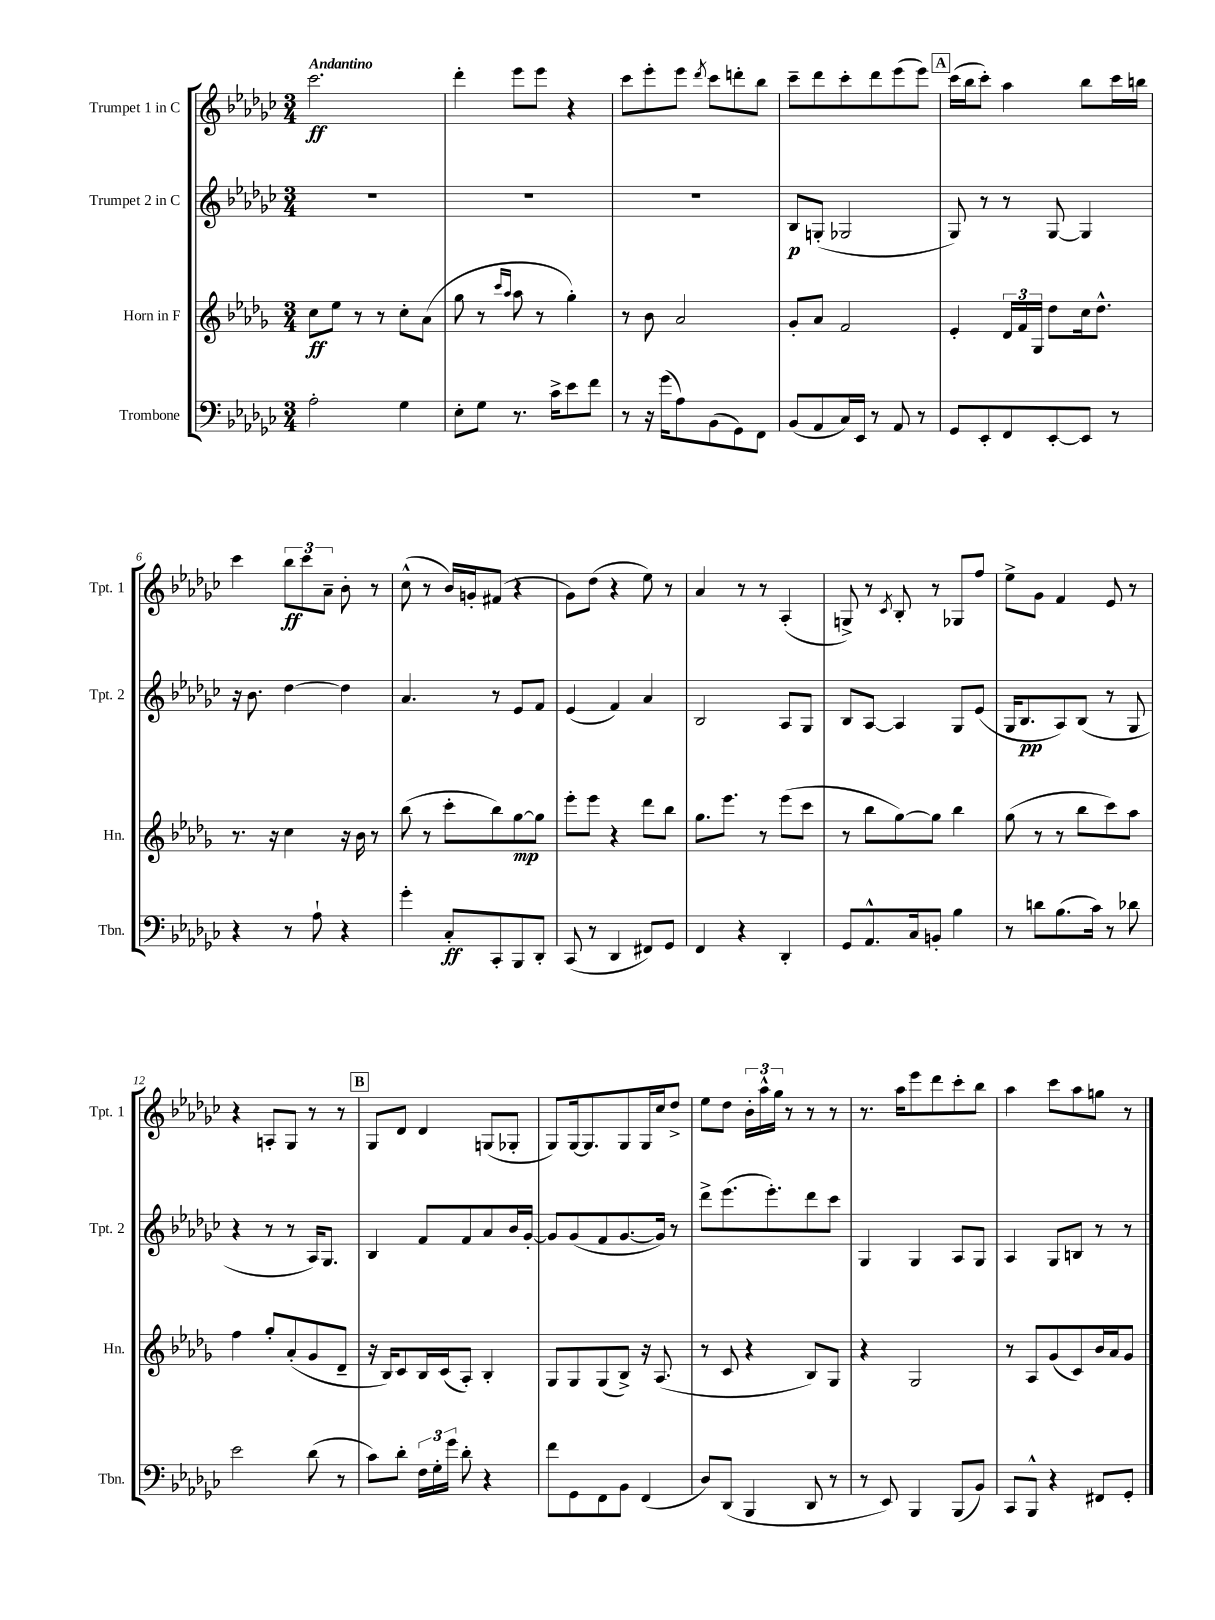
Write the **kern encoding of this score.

**kern	**dynam	**kern	**dynam	**kern	**dynam	**kern	**dynam
*part4	*part4	*part3	*part3	*part2	*part2	*part1	*part1
*staff4	*staff4	*staff3	*staff3	*staff2	*staff2	*staff1	*staff1
*I"Trombone	*	*I"Horn in F	*	*I"Trumpet 2 in C	*	*I"Trumpet 1 in C	*
*I'Tbn.	*	*I'Hn.	*	*I'Tpt. 2	*	*I'Tpt. 1	*
*clefF4	*	*clefG2	*	*clefG2	*	*clefG2	*
*k[b-e-a-d-g-c-]	*	*k[b-e-a-d-g-]	*	*k[b-e-a-d-g-c-]	*	*k[b-e-a-d-g-c-]	*
*M3/4	*	*M3/4	*	*M3/4	*	*M3/4	*
=1	=1	=1	=1	=1	=1	=1	=1
!	!	!	!	!	!	!LO:TX:a:B:t=Andantino	!
2A-'\	.	8cc\L	ff	2.r	.	2.ccc-\	ff
.	.	8ee-\J	.	.	.	.	.
.	.	8r	.	.	.	.	.
.	.	8r	.	.	.	.	.
4G-\	.	8cc'\L	.	.	.	.	.
.	.	(8a-\J	.	.	.	.	.
=2	=2	=2	=2	=2	=2	=2	=2
8E-'\L	.	8gg-\	.	2.r	.	4ddd-'\	.
8G-\J	.	8r	.	.	.	.	.
.	.	16qqccc/LL	.	.	.	.	.
.	.	16qqaa-/JJ	.	.	.	.	.
8.r	.	8aa-\	.	.	.	8eee-\L	.
.	.	8r	.	.	.	8eee-\J	.
16c-^\KL	.	.	.	.	.	.	.
8e-\	.	4gg-'\)	.	.	.	4r	.
8f\J	.	.	.	.	.	.	.
=3	=3	=3	=3	=3	=3	=3	=3
8r	.	8r	.	2.r	.	8ccc-\L	.
16r	.	8b-\	.	.	.	8eee-'\	.
(16g-\KL	.	.	.	.	.	.	.
8A-\)	.	2a-/	.	.	.	8eee-\J	.
.	.	.	.	.	.	8qddd-/	.
(8BB-\	.	.	.	.	.	8ccc-\L	.
8GG-\)	.	.	.	.	.	8dddn'\	.
8FF\J	.	.	.	.	.	8bb-\J	.
=4	=4	=4	=4	=4	=4	=4	=4
(8BB-/L	.	8g-'/L	.	8B-/L	p	8ccc-~\L	.
8AA-/	.	8a-/J	.	(8Gn'/J	.	8ddd-\	.
16C-/L)	.	2f/	.	2G-X/	.	8ccc-'\	.
16EE-/JJ	.	.	.	.	.	.	.
8r	.	.	.	.	.	8ddd-\	.
8AA-/	.	.	.	.	.	(8eee-\	.
8r	.	.	.	.	.	8eee-\J)	.
!!LO:REH:place=s1:t=A
=5	=5	=5	=5	=5	=5	=5	=5
8GG-/L	.	4e-'/	.	8G-/)	.	(16ccc-\LL	.
.	.	.	.	.	.	16bb-\J	.
8EE-'/	.	.	.	8r	.	8ccc-'\J)	.
8FF/	.	24d-/LL	.	8r	.	4aa-\	.
.	.	24f/	.	.	.	.	.
.	.	24G-/JJ	.	.	.	.	.
[8EE-'/	.	8dd-\L	.	[8G-/	.	.	.
8EE-/J]	.	16cc\k	.	4G-/]	.	8bb-\L	.
.	.	8.dd-^^\J	.	.	.	.	.
8r	.	.	.	.	.	16ccc-\L	.
.	.	.	.	.	.	16bbn\JJ	.
!!LO:LB:g=z
=6	=6	=6	=6	=6	=6	=6	=6
4r	.	8.r	.	16r	.	4ccc-\	.
.	.	.	.	8.b-\	.	.	.
.	.	16r	.	.	.	.	.
8r	.	4cc\	.	[4dd-\	.	12bb-\L	ff
.	.	.	.	.	.	12ccc-\	.
8A-`\	.	.	.	.	.	.	.
.	.	.	.	.	.	12a-~\J	.
4r	.	16r	.	4dd-\]	.	8b-'\	.
.	.	16b-\	.	.	.	.	.
.	.	8r	.	.	.	8r	.
=7	=7	=7	=7	=7	=7	=7	=7
4g-'\	.	(8bb-\	.	4.a-/	.	(8cc-^^\	.
.	.	8r	.	.	.	8r	.
8C-'/L	ff	8ccc'\L	.	.	.	16b-/LL)	.
.	.	.	.	.	.	16gn'/J	.
8CC-'/	.	8bb-\)	.	8r	.	(8f#X/J	.
8BBB-/	.	[8gg-\	mp	8e-/L	.	4r	.
8DD-'/J	.	8gg-\J]	.	8f/J	.	.	.
=8	=8	=8	=8	=8	=8	=8	=8
(8CC-/	.	8eee-'\L	.	(4e-/	.	8g-\L)	.
8r	.	8eee-\J	.	.	.	(8dd-\J	.
4DD-/	.	4r	.	4f/)	.	4r	.
8FF#X/L)	.	8ddd-\L	.	4a-/	.	8ee-\)	.
8GG-/J	.	8bb-\J	.	.	.	8r	.
=9	=9	=9	=9	=9	=9	=9	=9
4FF/	.	8.gg-\L	.	2B-/	.	4a-/	.
.	.	8.eee-\J	.	.	.	.	.
4r	.	.	.	.	.	8r	.
.	.	8r	.	.	.	8r	.
4DD-'/	.	(8eee-\L	.	8A-/L	.	(4A-'/	.
.	.	8ccc\J	.	8G-/J	.	.	.
=10	=10	=10	=10	=10	=10	=10	=10
8GG-/L	.	8r	.	8B-/L	.	8Gn^/)	.
8.AA-^^/	.	8bb-\L	.	[8A-/J	.	8r	.
.	.	.	.	.	.	8qc-/	.
.	.	[8gg-\)	.	4A-/]	.	8B-'/	.
16C-/k	.	.	.	.	.	.	.
8BBn'/J	.	8gg-\J]	.	.	.	8r	.
4B-\	.	4bb-\	.	8G-/L	.	8G-X/L	.
.	.	.	.	(8e-/J	.	8ff/J	.
=11	=11	=11	=11	=11	=11	=11	=11
8r	.	(8gg-\	.	16G-/KL	.	8ee-^\L	.
.	.	.	.	8.B-/	pp	.	.
8dn\L	.	8r	.	.	.	8g-\J	.
(8.B-\	.	8r	.	8A-/)	.	4f/	.
.	.	8bb-\L	.	(8B-/J	.	.	.
16c-\Jk)	.	.	.	.	.	.	.
8r	.	8ccc\)	.	8r	.	8e-/	.
8d-X\	.	8aa-\J	.	8G-/	.	8r	.
!!LO:LB:g=z
=12	=12	=12	=12	=12	=12	=12	=12
2e-\	.	4ff\	.	4r	.	4r	.
.	.	8gg-'/L	.	8r	.	8An'/L	.
.	.	(8a-'/	.	8r	.	8G-/J	.
(8d-\	.	8g-/	.	16A-/KL)	.	8r	.
.	.	.	.	8.G-/J	.	.	.
8r	.	8d-~/J	.	.	.	8r	.
!!LO:REH:place=s1:t=B
=13	=13	=13	=13	=13	=13	=13	=13
8c-\L)	.	16r	.	4B-/	.	8G-/L	.
.	.	16B-/KL)	.	.	.	.	.
8d-'\J	.	8c/	.	.	.	8d-/J	.
24F\LL	.	16B-/L	.	8f/L	.	4d-/	.
24G-'\	.	.	.	.	.	.	.
.	.	(16c/J	.	.	.	.	.
24g-\JJ	.	.	.	.	.	.	.
8d-'\	.	8A-'/J)	.	8f/	.	.	.
4r	.	4B-'/	.	8a-/	.	(8Gn/L	.
.	.	.	.	16b-/L	.	8G-X'/J	.
.	.	.	.	[16g-'/JJ	.	.	.
=14	=14	=14	=14	=14	=14	=14	=14
8f\L	.	8G-/L	.	8g-/L]	.	8G-/L)	.
8GG-\	.	8G-/	.	(8g-/	.	[16G-/k	.
.	.	.	.	.	.	8.G-/]	.
8FF\	.	(8G-/	.	8f/	.	.	.
8BB-\J	.	8B-^/J)	.	[8.g-/	.	8G-/	.
(4FF/	.	16r	.	.	.	16G-/L	.
.	.	(8.A-/	.	16g-/Jk])	.	16cc-/J	.
.	.	.	.	8r	.	8dd-^/J	.
=15	=15	=15	=15	=15	=15	=15	=15
8D-/L)	.	8r	.	8ddd-^\L	.	8ee-\L	.
(8DD-/J	.	8c/	.	(8.eee-\	.	8dd-\J	.
4BBB-/	.	4r	.	.	.	24b-'\LL	.
.	.	.	.	.	.	24aa-^^\	.
.	.	.	.	8.eee-'\)	.	.	.
.	.	.	.	.	.	24gg-\JJ	.
.	.	.	.	.	.	8r	.
8DD-/	.	8B-/L)	.	8ddd-\	.	8r	.
8r	.	8G-/J	.	8ccc-\J	.	8r	.
=16	=16	=16	=16	=16	=16	=16	=16
8r	.	4r	.	4G-/	.	8.r	.
8EE-/)	.	.	.	.	.	.	.
.	.	.	.	.	.	16aa-\KL	.
4BBB-/	.	2G-/	.	4G-/	.	8eee-\	.
.	.	.	.	.	.	8ddd-\	.
(8BBB-/L	.	.	.	8A-/L	.	8ccc-'\	.
8BB-/J)	.	.	.	8G-/J	.	8bb-\J	.
=17	=17	=17	=17	=17	=17	=17	=17
8CC-/L	.	8r	.	4A-/	.	4aa-\	.
8BBB-^^/J	.	8A-/L	.	.	.	.	.
4r	.	(8g-/	.	8G-/L	.	8ccc-\L	.
.	.	8c/)	.	8Bn/J	.	8aa-\	.
8FF#X/L	.	16b-/L	.	8r	.	8ggn\J	.
.	.	16a-/J	.	.	.	.	.
8GG-'/J	.	8g-/J	.	8r	.	8r	.
==	==	==	==	==	==	==	==
*-	*-	*-	*-	*-	*-	*-	*-
